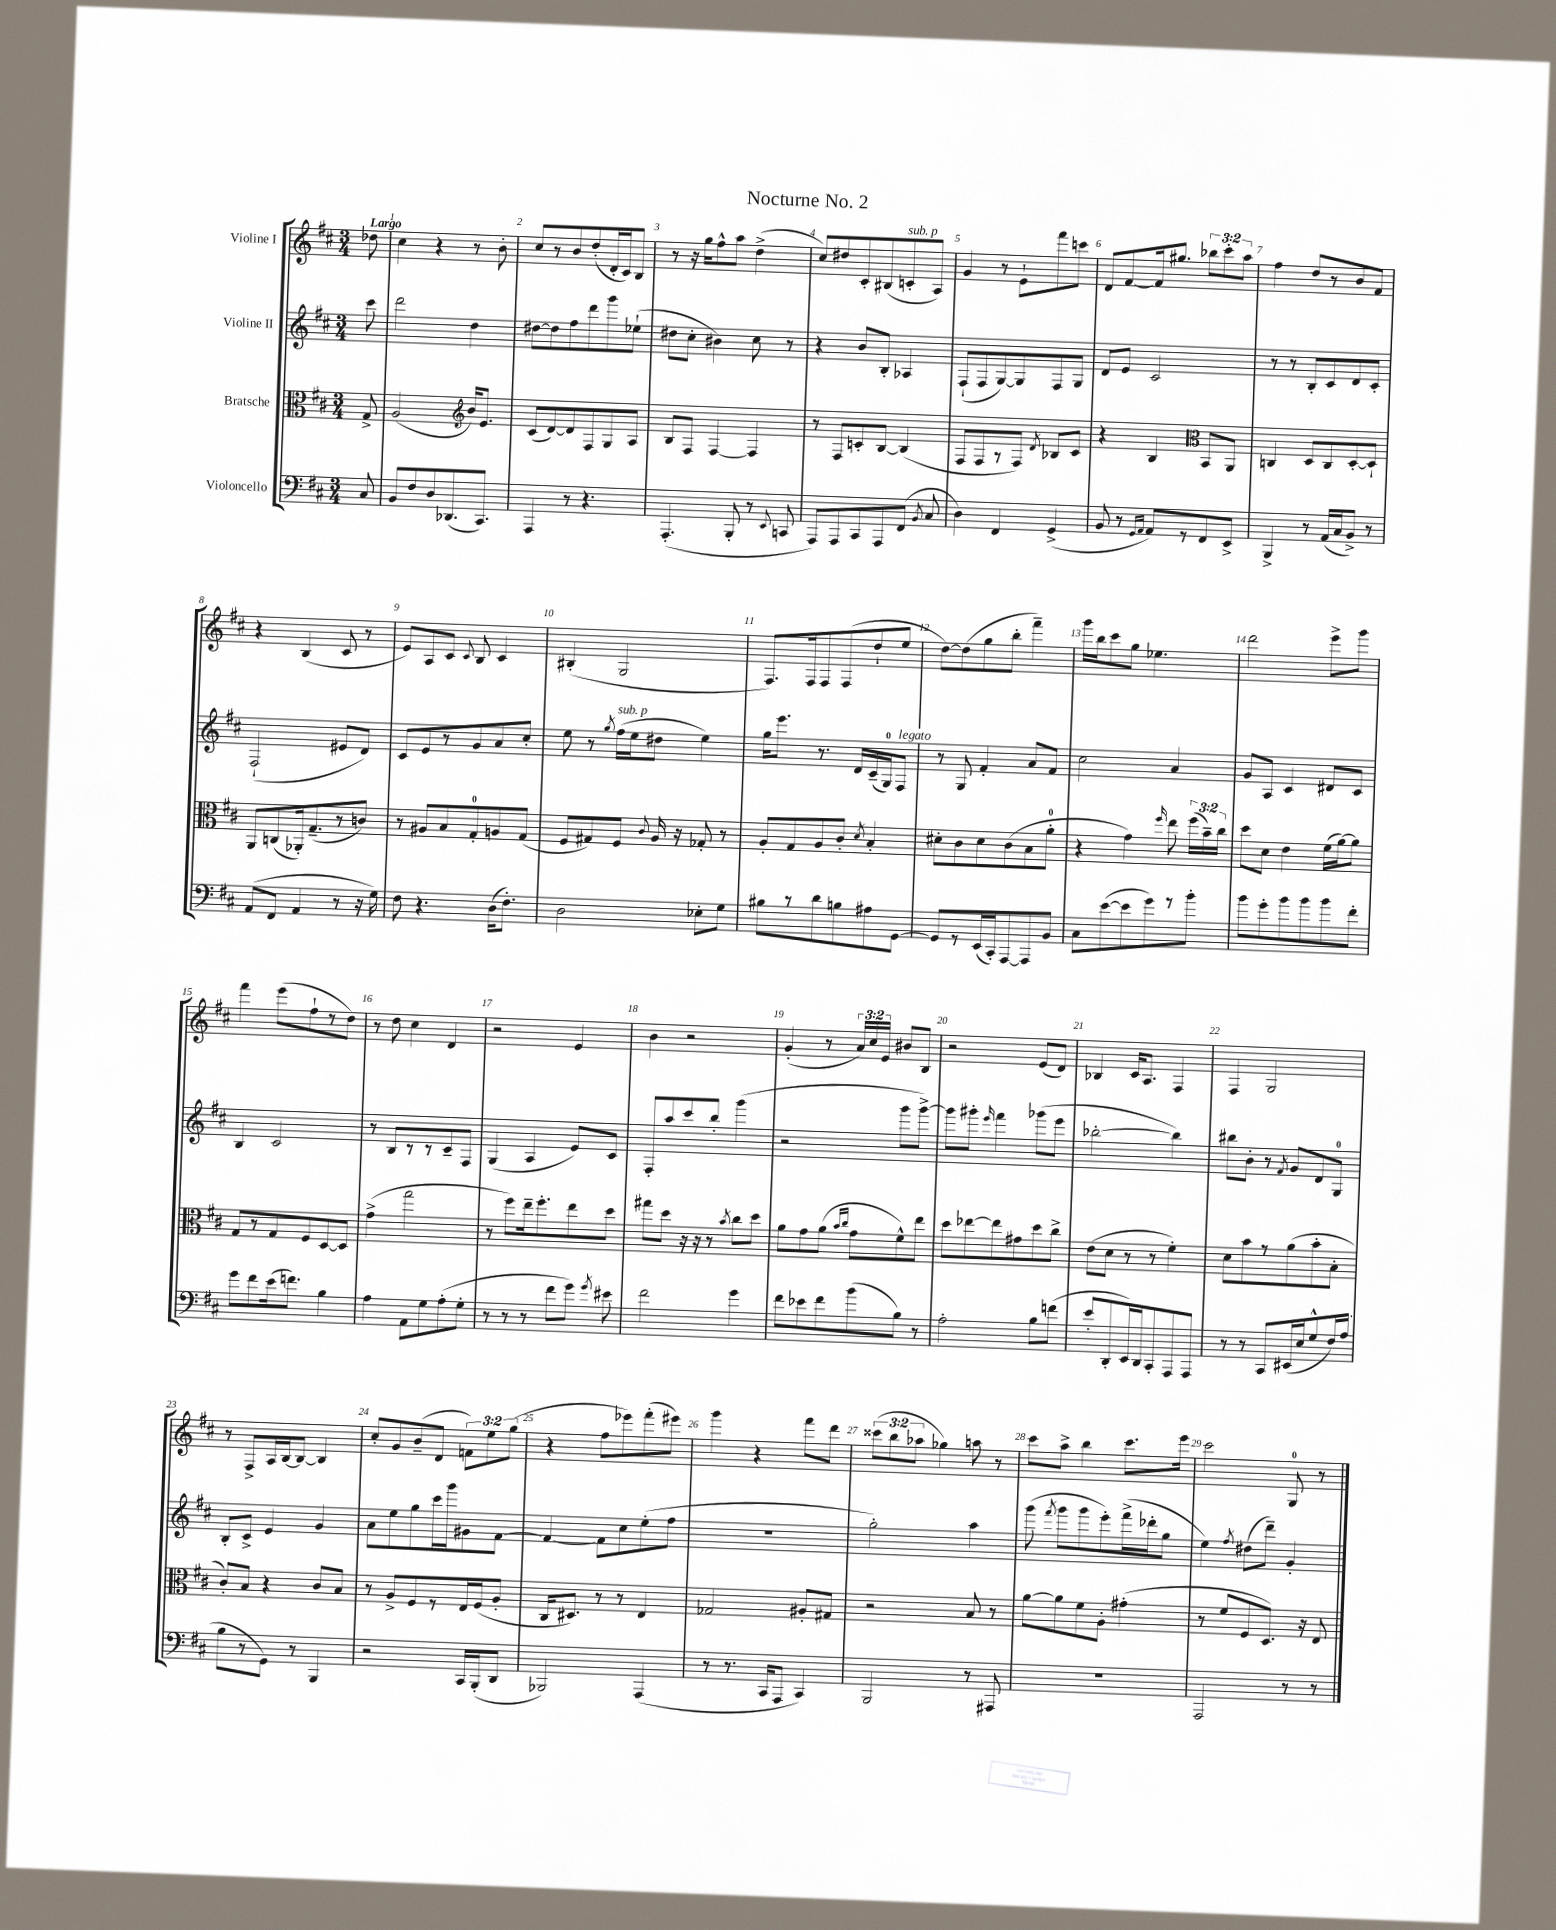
\header { title = "Nocturne No. 2" }
<<
\new StaffGroup <<
\new Staff = "s0" \with { instrumentName = "Violine I" } {
    \clef treble \key d \major \numericTimeSignature \time 3/4 \override Staff.TupletNumber.text = #tuplet-number::calc-fraction-text \partial 8 \tempo "Largo"
    \autoBeamOff des''8 |
    cis''4 r4 r8 b'8-. |
    cis''8[ r8 b'8 d''8-.( d'16-. cis'16) b8] |
    r8 r16 g''16[ fis''8-^ a''8] d''4->( |
    cis''8[) dis''8 cis'8-. bis8( c'8-.^\markup { \italic "sub. p" } a8]) |
    g'4 r8 e'8[-! fis'''8 c'''8] |
    d'8[ fis'8~ fis'16 gis''8.] \tuplet 3/2 { bes''8[ cis'''8-. a''8] } |
    fis''4 d''8[ r8 b'8 fis'8] |
    r4 b4( cis'8 r8 |
    e'8[) a8 cis'8] \appoggiatura { cis'8 } b8 cis'4 |
    bis4-.( g2 |
    fis8.[) fis16 fis8 fis8( d''8-! e''8] |
    d''8[~) d''8( g''8 b''8]-. fis'''4--) |
    g'''16[ b''16 cis'''8 g''8] ees''4. |
    d'''2 e'''8[-> g'''8] |
    fis'''4 e'''8[( fis''8-! r8 d''8]) |
    r8 d''8 cis''4 d'4 |
    r2 e'4 |
    b'4 r2 |
    g'4-.( r8 \tuplet 3/2 { a'16[) cis''16 e'16] } bis'8[ b8] |
    r2 e'8[( d'8]) |
    bes4 cis'16[ a8.] fis4 |
    fis4 g2 |
    r8 fis8[-> a16 b16~ b8]~ b4 |
    cis''8[-. g'8 b'8--( d'8] \tuplet 3/2 { f'8[) e''8 g''8]( } |
    r4 fis''8[ ees'''8) fis'''8-.( eis'''8]) |
    g'''4 r4 fis'''8[ d'''8] |
    \tuplet 3/2 { cisis'''8[( b''8 aes''8] } ges''4) a''8 r8 |
    cis'''8[ a''8]-> b''4 cis'''8.[ e'''16] |
    cis'''2 g8-0 r8 \bar "|." |
}
\new Staff = "s1" \with { instrumentName = "Violine II" } {
    \clef treble \key d \major \numericTimeSignature \time 3/4 \partial 8
    \autoBeamOff cis'''8 |
    d'''2 d''4 |
    dis''8[~ dis''8 fis''8 d'''8 g'''8 ees''8]-!( |
    dis''8[ cis''8]-. bis'4) cis''8 r8 |
    r4 b'8[ b8]-. aes4 |
    fis8[-!( fis8 g8~) g8 fis8 g8] |
    d'8[ e'8] cis'2 |
    r8 r8 b8[-. cis'8 d'8 cis'8]-. |
    fis2-!( eis'8[ d'8]) |
    cis'8[ e'8 r8 g'8 a'8 cis''8]-. |
    e''8 r8 \acciaccatura { g''8 } fis''16[^\markup { \italic "sub. p" }( e''16 dis''8] e''4) |
    g''16[ e'''8.] r8. d'16[ cis'16--( g16-0) fis8]^\markup { \italic "legato" } |
    r8 g8 fis'4-. a'8[ fis'8] |
    cis''2 a'4 |
    g'8[ a8] cis'4 dis'8[ cis'8] |
    b4 cis'2 |
    r8 b8[ r8 r8 cis'8-- fis8] |
    g4( a4 e'8[) cis'8] |
    fis8[-. a''8 cis'''8 b''8]-. g'''4( |
    r2 g'''8[ g'''8]~->) |
    g'''8[ gis'''8]-. \grace { e'''16 } fis'''4 ges'''8[( e'''8] |
    bes''2~-. bes''4) |
    bis''8[ b'8]-. r8 \acciaccatura { fis'8 } g'8[ d'8 g8]-0 |
    b8[-. cis'8]-> e'4 g'4 |
    a'8[ e''8 g''8 cis'''16 g'''16 gis'8 fis'8]~ |
    fis'4~ fis'8[ cis''8 e''8-.( fis''8] |
    R2. |
    g''2-.) a''4 |
    g'''8( \acciaccatura { fis'''8 } g'''8[ g'''8 e'''8-.) fis'''16->( des'''16-. g''8] |
    e''4) \acciaccatura { fis''8 } dis''8[( d'''8]--) g'4-. \bar "|." |
}
\new Staff = "s2" \with { instrumentName = "Bratsche" } {
    \clef alto \key d \major \numericTimeSignature \time 3/4 \override Staff.TupletNumber.text = #tuplet-number::calc-fraction-text \partial 8
    \autoBeamOff g8-> |
    a2( \clef treble b'16[) e'8.] |
    cis'8[( d'8~) d'8 fis8 g8 a8] |
    b8[ fis8] fis4~ fis4 |
    r8 fis8[ c'8-. b8]~ b4( |
    fis8[ fis8 r8 fis8]) \acciaccatura { d'8 } bes8[ cis'8] |
    r4 b4 \clef alto b,8[ a,8] |
    c4 d8[ c8 d8~-. d8]-! |
    a,8[ c8( aes,16-.) g8.--( r8 c'8]) |
    r8 ais8[ b8 g8-0-. a8 g8]( |
    fis8[ gis8) fis8] \appoggiatura { cis'8 } a16 r16 ges8-. r8 |
    a8[-. g8 a8 cis'8]-. \acciaccatura { d'8 } b4-. |
    dis'8[-. cis'8 dis'8 cis'8( b8 a'8]-0-. |
    r4 g'4) \grace { fis''16 } e''8 \tuplet 3/2 { fis''16[( b'16--) cis''16] } |
    d''8[ d'8] e'4 fis'16[( a'16~) a'8] |
    g8[ r8 g8 fis8 d8~ d8] |
    g'4->( g''2 |
    r8 fis''8[) e''16-- fis''8.-. e''8 d''8] |
    gis''8[ d''8] r16 r16 r8 \acciaccatura { b'8 } cis''8[ d''8] |
    a'8[ g'8 a'8]( \grace { b'16[ cis''16] } g'8[ fis'8-^) e''8] |
    d''8[ ees''8~ ees''8 gis'8 d''8 cis''8]-> |
    e'8[( d'8] r8 r8 fis'4-.) |
    d'8[ b'8 r8 a'8( b'8-. b8]-. |
    cis'8[-.) b8] r4 cis'8[ b8] |
    r8 a8[-> fis8 r8 e16 fis16( a8]-. |
    cis16[ dis8.]) r8 r8 e4 |
    ges2 ais8[-. gis8] |
    r2 b8 r8 |
    a'8[~ a'8 fis'8 a8]-. gis'4-.( |
    r8 fis'8[ fis8 d8.]) r16 e8 \bar "|." |
}
\new Staff = "s3" \with { instrumentName = "Violoncello" } {
    \clef bass \key d \major \numericTimeSignature \time 3/4 \partial 8
    \autoBeamOff cis8 |
    b,8[ fis8 d8 des,8.( cis,8.]) |
    a,,4 r8 r4. |
    a,,4.-.( b,,8-. r8 \appoggiatura { e,8 } c,8 |
    a,,8[) a,,8 cis,8 a,,8 fis,8]( \acciaccatura { b,8 } cis8 |
    d4) fis,4 g,4->( |
    b,8 r8 \grace { g,16[ a,16] } a,8[) r8 fis,8 e,8]-> |
    b,,4-> r8 a,16[( cis16 b,8]->) r8 |
    a,8[( fis,8] a,4 r8 r16 g16) |
    fis8 r4. d16[( fis8.]-.) |
    d2 ees8[-. g8] |
    bis8[ r8 d'8 b8 ais8 g,8]~ |
    g,8[ r8 e,16( cis,16-.) a,,8~ a,,8 b,8] |
    cis8[ e'8~( e'8 g'8) r8 b'8]-. |
    b'8[ g'8-. b'8 b'8 b'8 fis'8]-. |
    g'8[ fis'8 e'16( f'8.]) b4 |
    a4 a,8[ g8 a8-.( g8]-. |
    r8 r8 r8 fis'8[ g'8]) \acciaccatura { g'8 } eis'8 |
    fis'2 g'4 |
    fis'8[ ees'8 fis'8 b'8( b8]) r8 |
    a2-. b8[ f'8]( |
    e'8[-. d,8-. e,16) d,16 cis,8-. a,,8 a,,8] |
    r8 r8 cis,8[ eis,16( e16 g8-^ fis16) a16]( |
    b8[ r8 g,8]) r8 b,,4 |
    r2 cis,16[ b,,16-.( d,8] |
    bes,,2) a,,4( |
    r8 r8. cis,16[ a,,8] cis,4) |
    b,,2 r8 ais,,8 |
    R2. |
    a,,2 r8 r8 \bar "|." |
}
>>
>>
\layout { \context { \Score \override BarNumber.break-visibility = ##(#f #t #t) barNumberVisibility = #all-bar-numbers-visible } }
